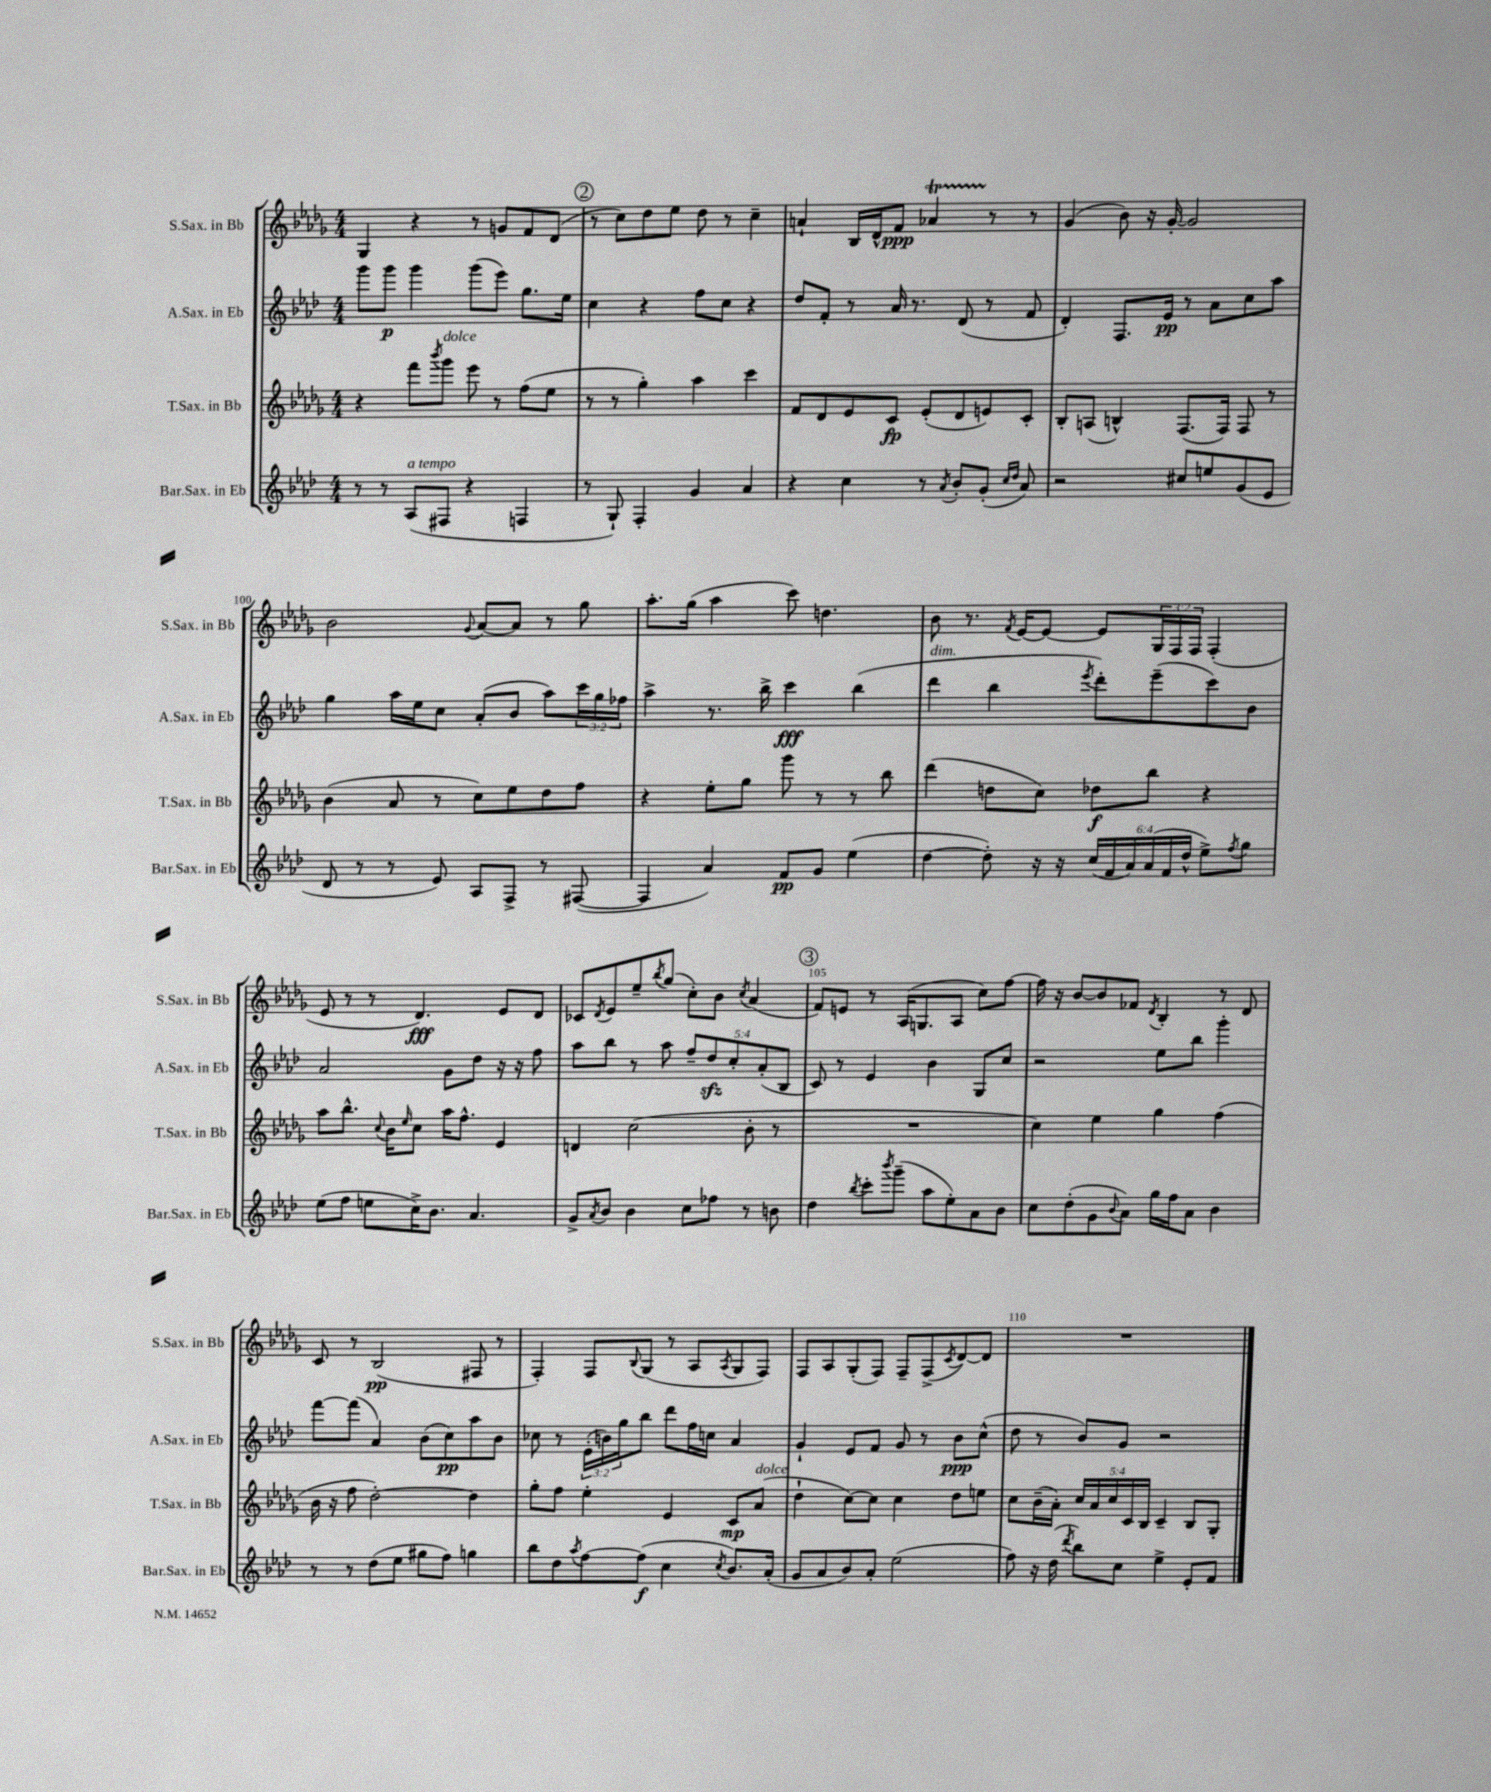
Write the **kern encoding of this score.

**kern	**dynam	**kern	**dynam	**kern	**dynam	**kern	**dynam
*part4	*part4	*part3	*part3	*part2	*part2	*part1	*part1
*staff4	*staff4	*staff3	*staff3	*staff2	*staff2	*staff1	*staff1
*I"Bar.Sax. in Eb	*	*I"T.Sax. in Bb	*	*I"A.Sax. in Eb	*	*I"S.Sax. in Bb	*
*I'Bar.Sax. in Eb	*	*I'T.Sax. in Bb	*	*I'A.Sax. in Eb	*	*I'S.Sax. in Bb	*
*clefG2	*	*clefG2	*	*clefG2	*	*clefG2	*
*k[b-e-a-d-]	*	*k[b-e-a-d-g-]	*	*k[b-e-a-d-]	*	*k[b-e-a-d-g-]	*
*M4/4	*	*M4/4	*	*M4/4	*	*M4/4	*
=96	=96	=96	=96	=96	=96	=96	=96
8r	.	4r	.	8ggg\L	.	4G-/	.
8r	.	.	.	8ggg\J	p	.	.
!LO:TX:a:i:t=a tempo	!	!	!	!	!	!	!
(8A-/L	.	8fff\L	.	4ggg\	.	4r	.
.	.	8qbbb-/	.	.	.	.	.
!	!	!LO:TX:a:i:t=dolce	!	!	!	!	!
8F#X/J	.	8ggg-\J	.	.	.	.	.
4r	.	8eee-\	.	(8ggg\L	.	8r	.
.	.	8r	.	8eee-\J)	.	8gn/L	.
4Fn/	.	(8ff\L	.	8.gg\L	.	8f/	.
.	.	8ee-\J	.	.	.	(8d-/J	.
.	.	.	.	16ee-\Jk	.	.	.
!!LO:REH:place=s1:t=2
=97	=97	=97	=97	=97	=97	=97	=97
8r	.	8r	.	4cc\	.	8r	.
8G`/)	.	8r	.	.	.	8cc\L)	.
4F'/	.	4gg-'\)	.	4r	.	8dd-\	.
.	.	.	.	.	.	8ee-\J	.
4g/	.	4aa-\	.	8ff\L	.	8dd-\	.
.	.	.	.	8cc\J	.	8r	.
4a-/	.	4ccc\	.	4r	.	4cc~\	.
=98	=98	=98	=98	=98	=98	=98	=98
4r	.	8f/L	.	8dd-/L	.	4an`/	.
.	.	8d-/	.	8f'/J	.	.	.
4cc\	.	8e-/	.	8r	.	16B-/LL	.
.	.	.	.	.	.	16d-^^/J	.
.	.	8c/J	fp	16a-/	.	8f/J	ppp
.	.	.	.	8.r	.	.	.
8r	.	(8e-'/L	.	.	.	4a-XT/	.
8qa-/	.	.	.	.	.	.	.
8b-'/L	.	8d-/	.	(8d-/	.	.	.
(8g'/J	.	8en/)	.	8r	.	8r	.
16qqcc/LL	.	.	.	.	.	.	.
16qqdd-/JJ	.	.	.	.	.	.	.
8a-/)	.	8c'/J	.	8f/	.	8r	.
=99	=99	=99	=99	=99	=99	=99	=99
2r	.	8B-'/L	.	4d-'/)	.	(4g-/	.
.	.	(8An/J	.	.	.	.	.
.	.	4Bn^^/)	.	8.F/L	.	8b-\)	.
.	.	.	.	.	.	16r	.
.	.	.	.	16e-/Jk	pp	[16g-'/	.
8cc#X/L	.	(8.F/L	.	8r	.	2g-/]	.
8een/	.	.	.	8a-\L	.	.	.
.	.	16F/Jk)	.	.	.	.	.
(8g/	.	8F/	.	8cc\	.	.	.
8e-/J	.	8r	.	8aa-\J	.	.	.
!!LO:LB:g=z
=100	=100	=100	=100	=100	=100	=100	=100
8d-/	.	(4b-\	.	4gg\	.	2b-\	.
8r	.	.	.	.	.	.	.
8r	.	8a-/	.	16aa-\LL	.	.	.
.	.	.	.	16ee-\J	.	.	.
8e-/)	.	8r	.	8cc\J	.	.	.
.	.	.	.	.	.	8qqg-/	.
8A-/L	.	8cc\L)	.	(8a-'/L	.	[8a-/L	.
8F^/J	.	8ee-\	.	8b-/J	.	8a-/J]	.
8r	.	8dd-\	.	8aa-\L)	.	8r	.
([8F#X/	.	8ff\J	.	24ccc\L	.	8gg-\	.
.	.	.	.	24gg\	.	.	.
.	.	.	.	24ff-X\JJ	.	.	.
=101	=101	=101	=101	=101	=101	=101	=101
4F#/]	.	4r	.	4aa-^\	.	8.aa-'\L	.
.	.	.	.	.	.	(16gg-\Jk	.
4a-/)	.	8ee-'\L	.	8.r	.	4aa-\	.
.	.	8gg-\J	.	.	.	.	.
.	.	.	.	16bb-^\	.	.	.
8f/L	pp	8ggg-\	.	4ccc\	fff	8ccc\)	.
8g/J	.	8r	.	.	.	4.ddn\	.
(4ee-\	.	8r	.	(4bb-\	.	.	.
.	.	8bb-\	.	.	.	.	.
=102	=102	=102	=102	=102	=102	=102	=102
!	!	!	!	!LO:TX:a:i:t=dim.	!	!	!
[4dd-\	.	(4ddd-\	.	4ddd-\	.	8b-\	.
.	.	.	.	.	.	8.r	.
8dd-'\])	.	8ddn\L	.	4bb-\	.	.	.
.	.	.	.	.	.	8qf/	.
.	.	.	.	.	.	[16e-/KL	.
16r	.	8cc\J)	.	.	.	8e-/J_	.
16r	.	.	.	.	.	.	.
.	.	.	.	8qeee-/	.	.	.
(24cc/LL	.	8dd-X\L	f	8ddd-'\L)	.	8e-/L]	.
24f/	.	.	.	.	.	.	.
24a-/)	.	.	.	.	.	.	.
(24a-/	.	8bb-\J	.	(8eee-~\	.	24G-/L	.
24f/	.	.	.	.	.	24F/	.
24dd-^^/JJ	.	.	.	.	.	24F/JJ	.
8ee-^\L)	.	4r	.	8ccc\)	.	(4F'/	.
8qff/	.	.	.	.	.	.	.
8gg\J	.	.	.	8b-\J	.	.	.
!!LO:LB:g=z
=103	=103	=103	=103	=103	=103	=103	=103
(8ee-\L	.	8aa-\L	.	2a-/	.	8e-/	.
8ff\J	.	8.bb-^^\J	.	.	.	8r	.
8een\L	.	.	.	.	.	8r	.
.	.	8qqcc/	.	.	.	.	.
.	.	16b-\KL	.	.	.	.	.
.	.	16qqee-/	.	.	.	.	.
16cc^\K)	.	8cc\J	.	.	.	4.d-/)	fff
8.b-\J	.	.	.	.	.	.	.
.	.	16aa-\KL	.	8g\L	.	.	.
.	.	8.ff^^\J	.	.	.	.	.
4.a-/	.	.	.	8dd-\J	.	.	.
.	.	4e-/	.	16r	.	8e-/L	.
.	.	.	.	16r	.	.	.
.	.	.	.	8ff\	.	8d-/J	.
=104	=104	=104	=104	=104	=104	=104	=104
8g^/L	.	4dn/	.	8aa-\L	.	8c-X/L	.
8qa-/	.	.	.	.	.	8qd-/	.
8b-/J	.	.	.	8bb-\J	.	8e-/	.
4b-\	.	(2cc\	.	8r	.	8ee-~/	.
.	.	.	.	.	.	8qbb-/	.
.	.	.	.	8aa-\	.	(8gg-/J	.
8cc\L	.	.	.	10ff~/L	.	8cc'\L)	.
.	.	.	.	10dd-zz/	.	.	.
8ff-X\J	.	.	.	.	.	8b-\J	.
.	.	.	.	10cc'/	.	.	.
.	.	.	.	.	.	8qcc/	.
8r	.	8b-'\	.	.	.	(4a-/	.
.	.	.	.	(10a-'/	.	.	.
8bn\	.	8r	.	.	.	.	.
.	.	.	.	10B-/J	.	.	.
!!LO:REH:place=s1:t=3
=105	=105	=105	=105	=105	=105	=105	=105
4dd-\	.	1r	.	8c/)	.	8f/L)	.
.	.	.	.	8r	.	8en/J	.
8qbb-/	.	.	.	.	.	.	.
8ccc'\L	.	.	.	4e-/	.	8r	.
8qbbb-/	.	.	.	.	.	.	.
(8ggg~\J	.	.	.	.	.	(16A-/KL	.
.	.	.	.	.	.	8.Gn/	.
8aa-\L	.	.	.	4b-\	.	.	.
8ee-'\)	.	.	.	.	.	8A-/J	.
8a-\	.	.	.	8G/L	.	8cc\L)	.
8b-\J	.	.	.	8cc/J	.	[8ff\J	.
=106	=106	=106	=106	=106	=106	=106	=106
8cc\L	.	4cc\)	.	2r	.	16ff\]	.
.	.	.	.	.	.	16r	.
(8dd-'\	.	.	.	.	.	[8b-/L	.
8g\	.	4ee-\	.	.	.	8b-/]	.
8qqb-/	.	.	.	.	.	.	.
8a-\J)	.	.	.	.	.	8f-X/J	.
.	.	.	.	.	.	8qd-/	.
16gg\LL	.	4gg-\	.	8ee-\L	.	4B-'/	.
16ff\J	.	.	.	.	.	.	.
8a-\J	.	.	.	8bb-\J	.	.	.
4b-\	.	(4ff\	.	4ggg'\	.	8r	.
.	.	.	.	.	.	8d-/	.
!!LO:LB:g=z
=107	=107	=107	=107	=107	=107	=107	=107
8r	.	16b-\	.	[8fff\L	.	8c/	.
.	.	16r	.	.	.	.	.
8r	.	8ff\	.	(8fff\J]	.	8r	.
(8dd-\L	.	[2dd-'\)	.	4a-/)	.	(2B-/	pp
8ee-\J	.	.	.	.	.	.	.
8gg#X\L	.	.	.	(8b-\L	.	.	.
8ff\J)	.	.	.	8cc\)	pp	.	.
4ggn\	.	4dd-\]	.	8aa-\	.	8F#X/	.
.	.	.	.	8b-\J	.	8r	.
=108	=108	=108	=108	=108	=108	=108	=108
8bb-\L	.	8gg-'\L	.	8cc-X\	.	4F'/)	.
8dd-\	.	8ff\J	.	8r	.	.	.
8qaa-/	.	.	.	.	.	.	.
[8ff\	.	4ee-'\	.	(24e-'\LL	.	8F/L	.
.	.	.	.	24bn\)	.	.	.
.	.	.	.	24gg\J	.	.	.
.	.	.	.	.	.	8qqB-/	.
(8ff\J]	f	.	.	8bb-\J	.	(8G-/J	.
4cc\	.	4e-/	.	8ddd-\L	.	8r	.
.	.	.	.	16ff\L	.	8A-/L	.
.	.	.	.	16ccn\JJ	.	.	.
8qcc/	.	.	.	.	.	8qA-/	.
8.b-/L)	.	8c/L	mp	4a-/	.	8G-/	.
!	!	!LO:TX:a:i:t=dolce	!	!	!	!	!
.	.	(8a-/J	.	.	.	8F/J)	.
(16a-'/Jk	.	.	.	.	.	.	.
=109	=109	=109	=109	=109	=109	=109	=109
8g/L	.	4dd-`\	.	4g`/	.	8F/L	.
8a-/	.	.	.	.	.	8A-/	.
8b-/)	.	[8cc\L)	.	8e-/L	.	(8G-'/	.
8a-'/J	.	8cc\J]	.	8f/J	.	8F/J)	.
(2ee-\	.	4cc\	.	8g/	.	8F~/L	.
.	.	.	.	8r	.	(8F^/	.
.	.	.	.	.	.	8qc/	.
.	.	8dd-\L	.	8b-\L	ppp	[8d-/)	.
.	.	8een\J	.	(8cc^^\J	.	8d-/J]	.
=110	=110	=110	=110	=110	=110	=110	=110
8ff\)	.	8cc\L	.	8dd-\	.	1r	.
16r	.	(16b-~\L	.	8r	.	.	.
(16dd-\	.	16a-'\JJ)	.	.	.	.	.
8qddd-/	.	.	.	.	.	.	.
8bb-\L)	.	20cc/LL	.	8b-/L)	.	.	.
.	.	20a-/	.	.	.	.	.
.	.	20cc/	.	.	.	.	.
8cc\J	.	.	.	8g/J	.	.	.
.	.	20c/	.	.	.	.	.
.	.	20B-/JJ	.	.	.	.	.
4ee-^\	.	4c~/	.	2r	.	.	.
8e-'/L	.	8B-/L	.	.	.	.	.
8f/J	.	8G-'/J	.	.	.	.	.
==	==	==	==	==	==	==	==
*-	*-	*-	*-	*-	*-	*-	*-
